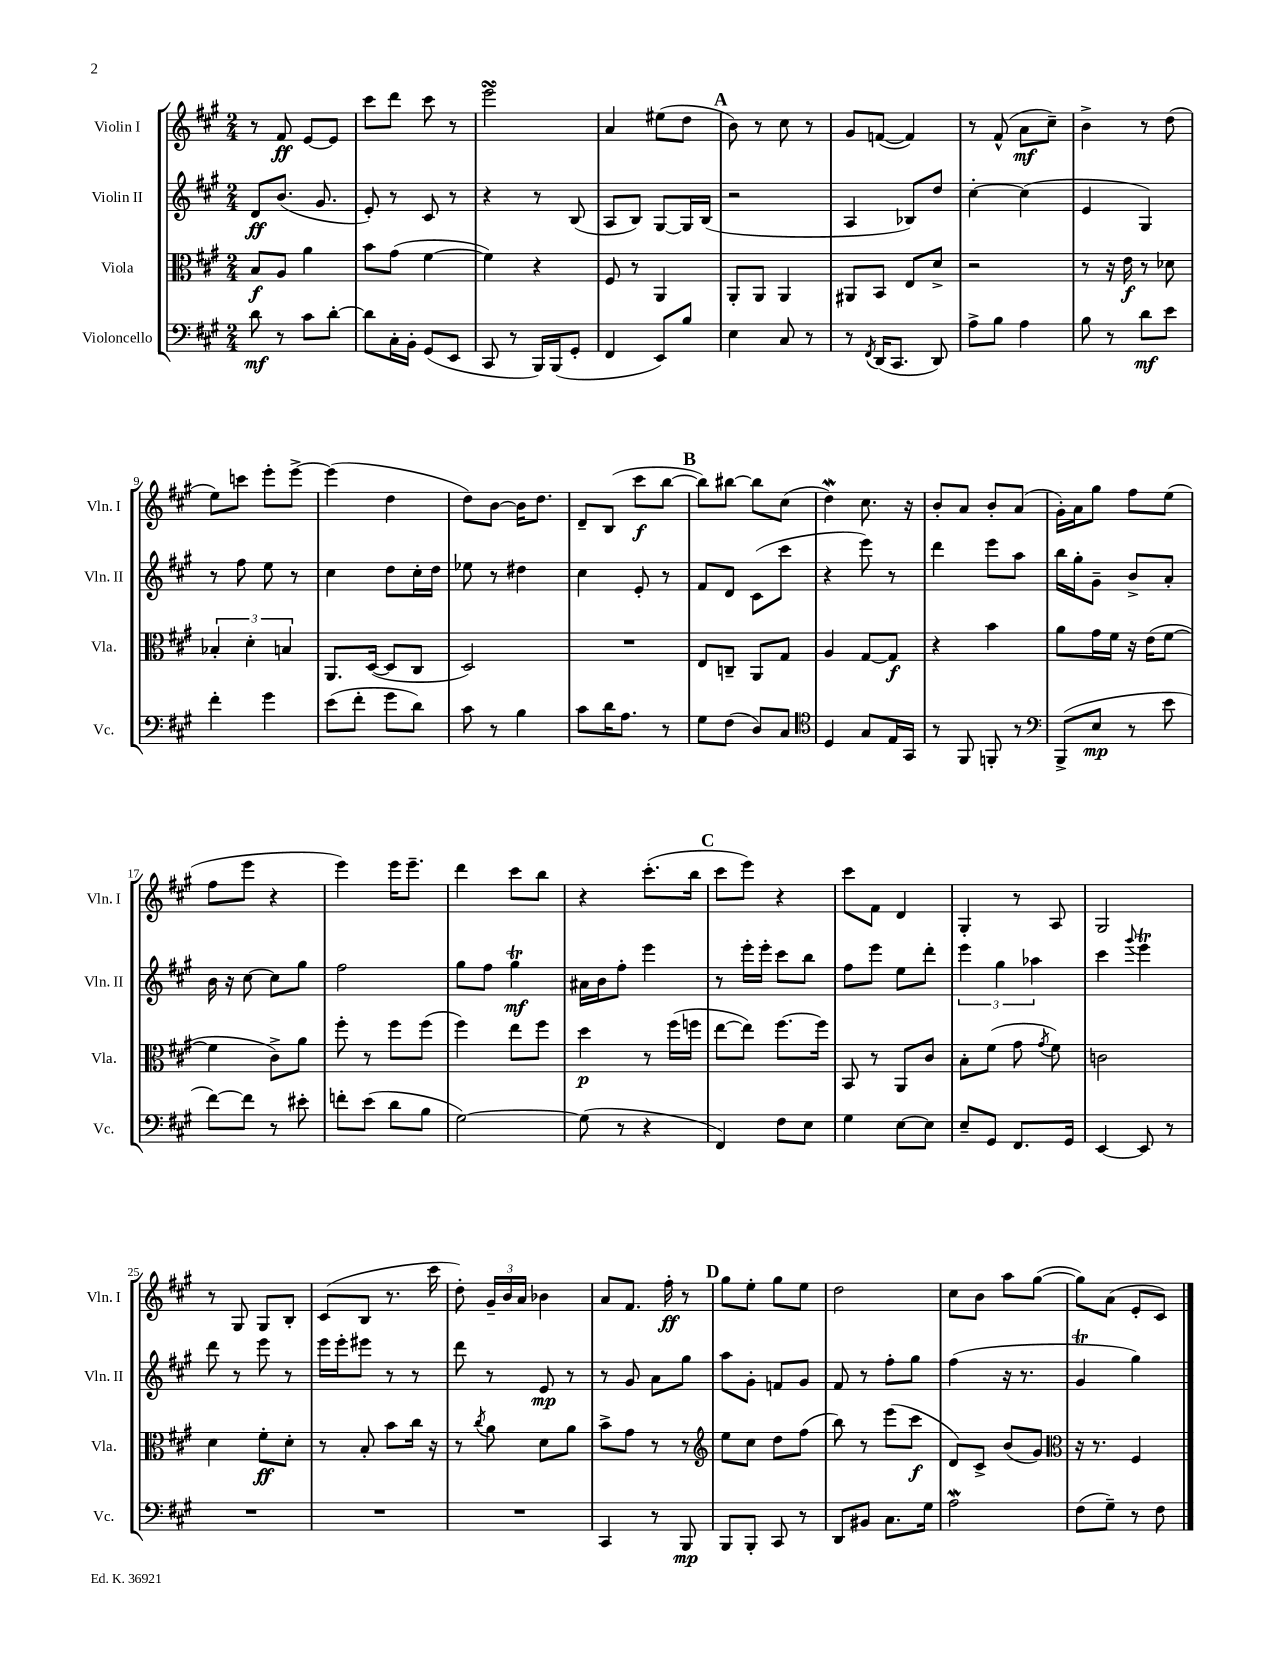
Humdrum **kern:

**kern	**kern	**kern	**kern
*staff4	*staff3	*staff2	*staff1
*clefF4	*clefC3	*clefG2	*clefG2
*k[f#c#g#]	*k[f#c#g#]	*k[f#c#g#]	*k[f#c#g#]
*M2/4	*M2/4	*M2/4	*M2/4
8d	8B	8d	8r
8r	8A	(8.b	8f#
8c#	4a	.	[8e
.	.	8.g#	.
[8d'	.	.	8e]
=	=	=	=
8d]	8b	8e')	8ccc#
16C#'	(8g#	8r	8ddd
16BB'	.	.	.
(8GG#	[4f#	8c#	8ccc#
8EE	.	8r	8r
=	=	=	=
8CC#	4f#])	4r	2eee
8r	.	.	.
16BBB)	4r	8r	.
(16BBB	.	.	.
8GG#'	.	(8B	.
=	=	=	=
4FF#	8F#	8A	4a
.	8r	8B)	.
8EE)	4AA	[8G#	(8ee#
8B	.	16G#]	8dd
.	.	(16B	.
=	=	=	=
4E	8AA'	2r	8b)
.	8AA	.	8r
8C#	4AA	.	8cc#
8r	.	.	8r
=	=	=	=
8r	8AA#	4A	8g#
8qFF#	.	.	.
(16DD	8BB	.	([8f
8.CC#	.	.	.
.	8E	8B-)	4f])
8DD)	8d^	8dd	.
=	=	=	=
8A^	2r	[4cc#'	8r
8B	.	.	(8f#^^
4A	.	(4cc#]	8a
.	.	.	8cc#~)
=	=	=	=
8B	8r	4e	4b^
8r	16r	.	.
.	16e	.	.
8d	8r	4G#)	8r
8e	8d-	.	(8dd
=	=	=	=
4f#'	6B-'	8r	8ee)
.	.	8ff#	8ccc
.	6d'	.	.
4g#	.	8ee	8eee'
.	6B	.	.
.	.	8r	[8eee^
=	=	=	=
(8e	8.AA	4cc#	(4eee]
8f#'	.	.	.
.	([16D	.	.
8g#	8D]	8dd	4dd
8d)	8C#	16cc#'	.
.	.	16dd	.
=	=	=	=
8c#	2D)	8ee-	8dd)
8r	.	8r	[8b
4B	.	4dd#	16b]
.	.	.	8.dd
=	=	=	=
8c#	2r	4cc#	8d~
16d	.	.	(8B
8.A	.	.	.
.	.	8e'	8ccc#
8r	.	8r	[8bb
=	=	=	=
8G#	8E	8f#	8bb])
(8F#	8C~	8d	[8bb#
8D)	8AA	(8c#	8bb#]
8C#	8G#	8ccc#	(8cc#
=	=	=	=
*clefC4	*	*	*
4D	4A	4r	4dd)
8G#	[8G#	8eee)	8.cc#
16E	8G#]	8r	.
16GG#	.	.	16r
=	=	=	=
8r	4r	4ddd	8b'
8FF#	.	.	8a
8FF'	4b	8eee	8b'
8r	.	8aa	(8a
=	=	=	=
*clefF4	*	*	*
(8BBB^	8a	16bb	16g#')
.	.	16gg#'	16a
8E	16g#	8g#~	8gg#
.	16f#	.	.
8r	16r	8b^	8ff#
.	(16e	.	.
8e	[8f#	8a'	(8ee
=	=	=	=
[8f#)	4f#]	16b	8ff#
.	.	16r	.
8f#]	.	[8cc#	8eee
8r	8c#^)	8cc#]	4r
8e#'	8a	8gg#	.
=	=	=	=
8f'	8ff#'	2ff#	4eee)
(8e	8r	.	.
8d	8ff#	.	16eee
.	.	.	8.eee~
8B	(8ff#	.	.
=	=	=	=
[2G#)	4ff#)	8gg#	4ddd
.	.	8ff#	.
.	8ee	4gg#	8ccc#
.	8ff#	.	8bb
=	=	=	=
(8G#]	4dd	16a#	4r
.	.	16b	.
8r	.	8ff#'	.
4r	8r	4eee	(8.ccc#'
.	(16ff#	.	.
.	16ff	.	16bb
=	=	=	=
4FF#)	[8ee	8r	8ccc#
.	8ee])	16eee'	8eee)
.	.	16eee'	.
8F#	[8.ff#	8ccc#	4r
8E	.	8bb	.
.	16ff#]	.	.
=	=	=	=
4G#	8BB	8ff#	8ccc#
.	8r	8eee	8f#
[8E	8AA	8ee	4d
8E]	8c#	8ddd'	.
=	=	=	=
8E~	8B'	6eee	4G#'
8GG#	(8f#	.	.
.	.	6gg#	.
8.FF#	8g#	.	8r
.	.	6aa-	.
.	8qg#	.	.
.	8f#)	.	8A
16GG#	.	.	.
=	=	=	=
[4EE	2c	4ccc#	2G#
.	.	8qqggg#	.
8EE]	.	4eee	.
8r	.	.	.
=	=	=	=
2r	4d	8ddd	8r
.	.	8r	8G#
.	8f#'	8eee	8G#
.	8d'	8r	8B'
=	=	=	=
2r	8r	16eee	(8c#
.	.	16eee'	.
.	8B'	8eee#	8B
.	8b	8r	8.r
.	16cc#	8r	.
.	16r	.	16ccc#
=	=	=	=
2r	8r	8ddd	8dd')
.	8qcc#	.	.
.	8a	8r	24g#~
.	.	.	24b
.	.	.	24a
.	8d	8e	4b-
.	8a	8r	.
=	=	=	=
4CC#	8b^	8r	8a
.	8g#	8g#	8.f#
8r	8r	8a	.
.	.	.	16ff#'
8BBB	8r	8gg#	8r
=	=	=	=
*	*clefG2	*	*
8BBB	8ee	8aa	8gg#
8BBB'	8cc#	8g#'	8ee'
8CC#	8dd	8f	8gg#
8r	(8ff#	8g#	8ee
=	=	=	=
8DD	8bb)	8f#	2dd
8BB#	8r	8r	.
8.C#	(8eee	8ff#'	.
.	8ccc#	8gg#	.
16G#	.	.	.
=	=	=	=
2A	8d)	(4ff#	8cc#
.	8c#^	.	8b
.	(8b	16r	8aa
.	.	8.r	.
.	8g#)	.	([8gg#
=	=	=	=
*	*clefC3	*	*
(8F#	16r	4g#	8gg#])
.	8.r	.	.
8G#~)	.	.	(8a
8r	4F#	4gg#)	8e'
8F#	.	.	8c#)
==	==	==	==
*-	*-	*-	*-
